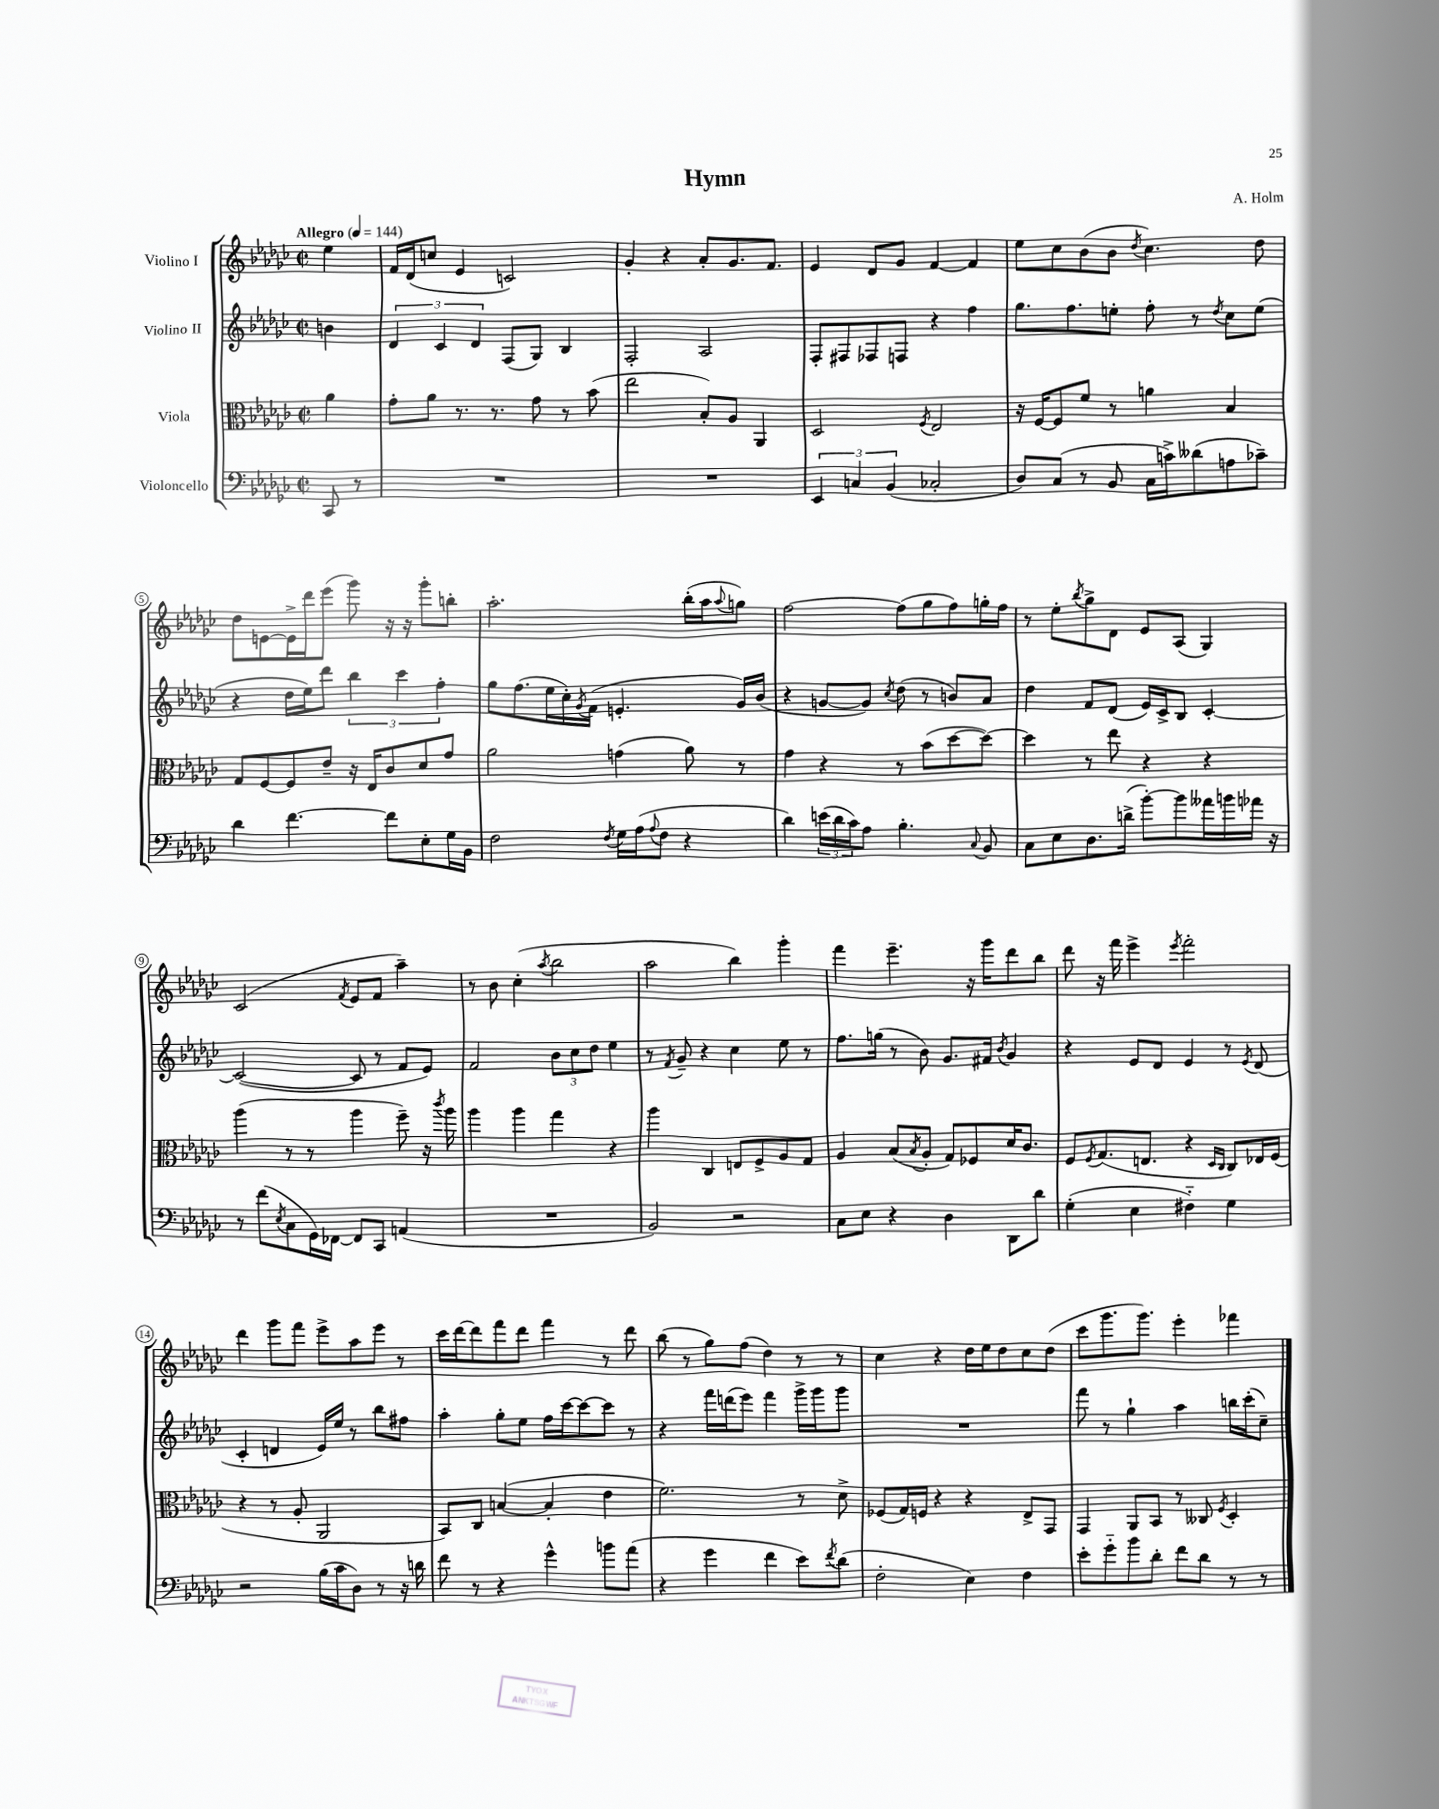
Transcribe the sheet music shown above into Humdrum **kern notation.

**kern	**kern	**kern	**kern
*staff4	*staff3	*staff2	*staff1
*clefF4	*clefC3	*clefG2	*clefG2
*k[b-e-a-d-g-c-]	*k[b-e-a-d-g-c-]	*k[b-e-a-d-g-c-]	*k[b-e-a-d-g-c-]
*M2/2	*M2/2	*M2/2	*M2/2
*met(c|)	*met(c|)	*met(c|)	*met(c|)
*MM144	*MM144	*MM144	*MM144
8CC-/	4a-\	4b\	4ee-\
8r	.	.	.
=	=	=	=
1r	8g-'\L	6d-/	16f/LL
.	.	.	(16d-/J
.	8a-\J	.	8cc/J
.	.	6c-/	.
.	8.r	.	4e-/
.	.	6d-/	.
.	8.r	.	.
.	.	(8F/L	2c/)
.	8g-\	8G-/J)	.
.	8r	4B-/	.
.	(8b-\	.	.
=	=	=	=
1r	2ee-\	2F'/	4g-'/
.	.	.	4r
.	8B-'/L)	2A-/	8a-'/L
.	8A-/J	.	8.g-/
.	4AA-/	.	.
.	.	.	8.f/J
=	=	=	=
6EE-/	2D-/	8F'/L	4e-/
.	.	8F#/	.
6C/	.	.	.
.	.	8F-/	8d-/L
(6BB-/	.	.	.
.	.	8F/J	8g-/J
.	8qF/	.	.
2C-'/	2E-/	4r	[4f/
.	.	4ff\	4f/]
=	=	=	=
8D-/L)	16r	8.gg-\L	8ee-\L
.	[16F/LK	.	.
(8C-/J	8F/]	.	8cc-\
.	.	8.ff\	.
8r	8f/J	.	(8b-\
8BB-/	8r	8ee'\J	8b-\J
.	.	.	8qdd-/
16C-\LL	4a\	8ff'\	4.cc-\)
16c^\J)	.	.	.
(8d--\	.	8r	.
.	.	8qdd-/	.
8A\	4B-/	8cc-\L	.
8c-~\J)	.	(8ee\J	8dd-\
=	=	=	=
4d-\	8G-/L	4r	8dd-\L
.	[8F/	.	[8e\
[4.f\	8F/]	16dd-\LL	16e^\]L
.	.	16ee-\J)	16ddd-\J
.	8e-~/J	8ddd-\J	(8eee-\J
.	16r	6bb-\	8ggg-\)
.	16E-/LK	.	.
8f\]L	8c-/	.	16r
.	.	6ccc-\	.
.	.	.	16r
8E-'\	8d-/	.	8ggg-'\L
.	.	6ff'\	.
16G-\L	8g-/J	.	8bb'\J
16BB-\JJ	.	.	.
=	=	=	=
2F\	2a-\	8gg-\L	2.aa-'\
.	.	(8.ff\	.
.	.	16ee-\L	.
.	.	16cc-'\)	.
.	.	8qg-/	.
.	.	(16f\JJ	.
8qF/	.	.	.
16G-\LL	(4g\	4.e'/	.
(16A-\J	.	.	.
8qqA-/	.	.	.
8F\J	.	.	.
4r	8a-\)	.	(16bb-'\LL
.	.	.	16aa-\J
.	.	.	8qqaa-/
.	8r	16g-/LL)	8gg\J)
.	.	(16b-/JJ	.
=	=	=	=
4d-\)	4g-\	4r	[2ff\
(24e\LL	4r	[8g/L	.
24d-\	.	.	.
24c-\J)	.	.	.
8A-\J	.	8g/]J)	.
.	.	8qcc-/	.
4.B-'\	8r	(8dd-\	(8ff\]L
.	(8b-\L	8r	8gg-\
.	[8dd-\	8b/L)	8ff\)
8qqC-/	.	.	.
8BB-/	8dd-\_J)	8a-/J	16gg'\L
.	.	.	16ff\JJ
=	=	=	=
8C-\L	4dd-\]	4dd-\	8r
8E-\	.	.	8ee-'\L
.	.	.	8qbb-/
8.D-\	8r	8f/L	8gg-^\
.	8ee-\	(8d-/J	8d-\J
(16d^\Jk	.	.	.
[8b-'\L)	4r	16e-/LL)	8e-/L
.	.	16c-^/J	.
8b-\]	.	8B-/J	(8A-/J
16a--\L	4r	[4c-'/	4G-/)
16b\	.	.	.
16a-\JJ	.	.	.
16r	.	.	.
=	=	=	=
8r	(4aa-\	(2c-/_	(2c-/
(8f\L	.	.	.
8qE-/	.	.	.
8C-\	8r	.	.
16GG-\L)	8r	.	.
[16FF-\JJ	.	.	.
.	.	.	8qf/
8FF-/]L	4aa-\	8c-/]	8e-/L
8CC-/J	.	8r	8f/J
(4AA/	8ff~\)	8f/L	4aa-~\)
.	16r	8e-/J)	.
.	8qccc-/	.	.
.	16aa-\	.	.
=	=	=	=
1r	4aa-\	2f/	8r
.	.	.	8b-\
.	4aa-\	.	(4cc-'\
.	.	.	8qaa-/
.	4gg-\	12b-\L	2bb-\
.	.	12cc-\	.
.	.	12dd-\J	.
.	4r	4ee-\	.
=	=	=	=
2BB-/)	4aa-\	8r	2aa-\
.	.	8qf/	.
.	.	8g-~/	.
.	4C-/	4r	.
2r	8E/L	4cc-\	4bb-\)
.	8F^/	.	.
.	8A-/	8ee-\	4ggg-'\
.	8G-/J	8r	.
=	=	=	=
8C-\L	4A-/	8.ff\L	4fff\
8E-\J	.	.	.
.	.	(16gg\Jk	.
4r	(8B-/L	8r	4.eee-~\
.	8qB-/	.	.
.	8A-'/J	8b-\)	.
4D-\	8G-/L)	8.g-/L	.
.	8F-/	.	16r
.	.	16f#/Jk	16ggg-\LK
.	.	8qb-/	.
8DD-\L	16d-/K	4g-/	8ddd-\
.	8.c-/J	.	.
8d-\J	.	.	8bb-\J
=	=	=	=
(4G-'\	8F/L	4r	8ddd-\
.	8qF/	.	.
.	(8.G-/	.	16r
.	.	.	16fff\
4E-\	.	8e-/L	4eee-^\
.	8.E/J	.	.
.	.	8d-/J	.
.	.	.	8qeee-/
4F#'~\)	4r	4e-/	2fff'\
.	16qqD-/LL	.	.
.	16qqC-/JJ	.	.
4G-\	8C-/L)	8r	.
.	.	8qe-/	.
.	16E-/L	(8d-/	.
.	(16F/JJ	.	.
=	=	=	=
2r	4r	4c-'/	4ddd-\
.	8r	4d/	8ggg-\L
.	8A-'/	.	8fff\J
(16B-\LL	2AA-/	16e-/LL)	8eee-^\L
16c-\J	.	16ee-/JJ	.
8D-\J)	.	8r	8aa-\
8r	.	8bb-\L	8eee-\J
16r	.	8ff#\J	8r
16d\	.	.	.
=	=	=	=
8f\	8BB-/L)	4aa-'\	16ccc-\LL
.	.	.	[16ddd-\J
8r	8C-/J	.	8ddd-\]
4r	([4B/	8gg-'\L	8fff\
.	.	8ee-\J	8ddd-\J
4g-^^\	4B'/]	16ff\LL	4fff\
.	.	[16ccc-\J	.
.	.	8ccc-\_	.
8b\L	4e-\	8ccc-\]J	8r
(8a-\J	.	8r	8ddd-\
=	=	=	=
4r	2.f\)	4r	(8bb-\
.	.	.	8r
4g-\	.	16fff\LL	8gg-\L)
.	.	(16ddd\J	.
.	.	8eee-\J)	(8ff\J
4f\	.	4fff\	4dd-\)
8e-\L)	8r	16ggg-^\LL	8r
.	.	16ggg-\J	.
8qf/	.	.	.
(8d-\J	8d-^\	8ggg-\J	8r
=	=	=	=
2F'\	(8F-/L	1r	4cc-\
.	16G-/L)	.	.
.	16F/JJ	.	.
.	4r	.	4r
4E-\)	4r	.	16dd-\LL
.	.	.	16ee-\J
.	.	.	8dd-\
4F\	8E-^/L	.	8cc-\
.	8GG-/J	.	(8dd-\J
=	=	=	=
8e-'\L	4GG-/	8fff\	8ccc-\L
8g-'~\	.	8r	8.ggg-\
8b-\	8AA-/L	4gg-`\	.
.	.	.	8.ggg-\J)
8d-'\J	8BB-/J	.	.
8f\L	8r	4aa-\	4eee-'\
8d-\J	8C--/	.	.
.	8qF/	.	.
8r	4D-'/	16bb\LL	4fff-\
.	.	(16ccc-'\J	.
8r	.	8cc-~\J)	.
==	==	==	==
*-	*-	*-	*-
